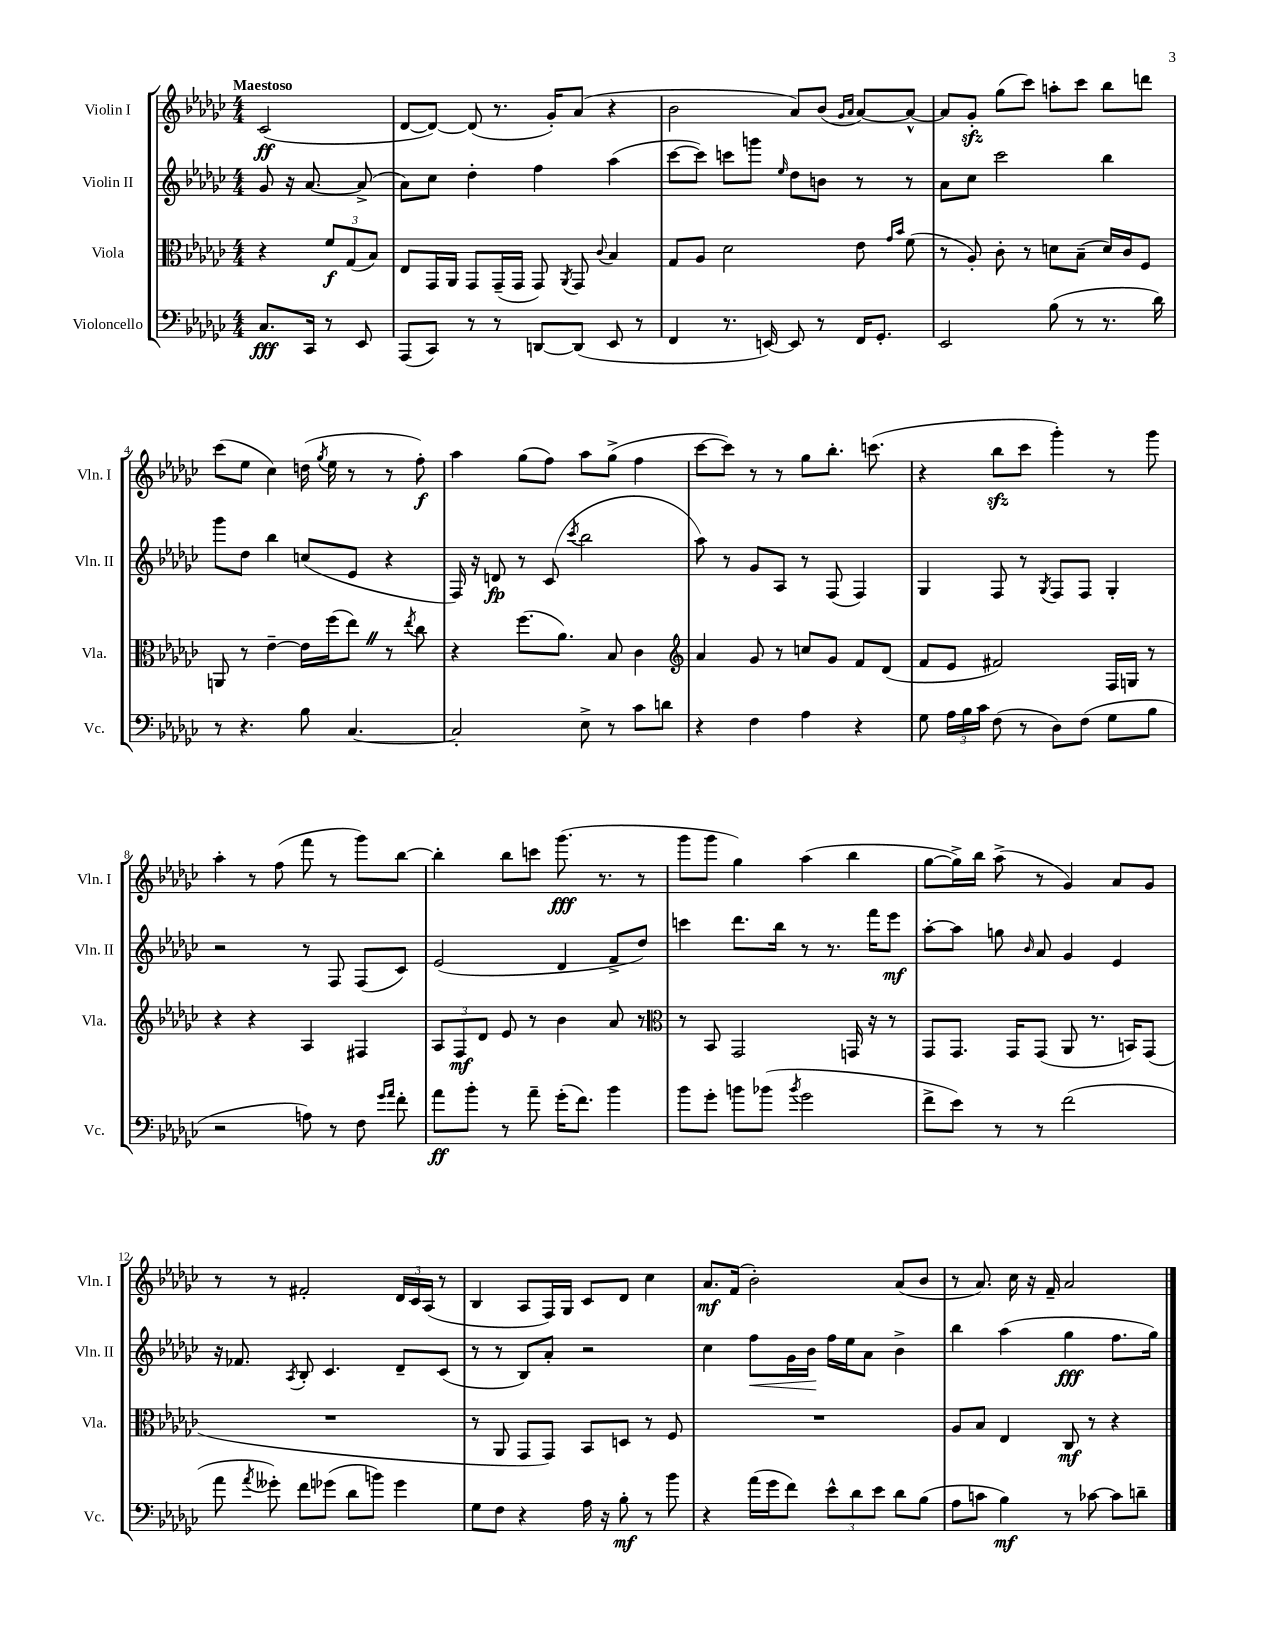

**kern	**dynam	**kern	**dynam	**kern	**dynam	**kern	**dynam
*part4	*part4	*part3	*part3	*part2	*part2	*part1	*part1
*staff4	*staff4	*staff3	*staff3	*staff2	*staff2	*staff1	*staff1
*I"Violoncello	*	*I"Viola	*	*I"Violin II	*	*I"Violin I	*
*I'Vc.	*	*I'Vla.	*	*I'Vln. II	*	*I'Vln. I	*
*clefF4	*	*clefC3	*	*clefG2	*	*clefG2	*
*k[b-e-a-d-g-c-]	*	*k[b-e-a-d-g-c-]	*	*k[b-e-a-d-g-c-]	*	*k[b-e-a-d-g-c-]	*
*M4/4	*	*M4/4	*	*M4/4	*	*M4/4	*
=	=	=	=	=	=	=	=
!	!	!	!	!	!	!LO:TX:a:B:t=Maestoso	!
8.C-/L	fff	4r	.	8g-/	.	(2c-/	ff
.	.	.	.	16r	.	.	.
16CC-/Jk	.	.	.	[8.a-/	.	.	.
8r	.	12f/L	f	.	.	.	.
.	.	(12G-/	.	.	.	.	.
8EE-/	.	.	.	(8a-^/]	.	.	.
.	.	12B-/J)	.	.	.	.	.
=1	=1	=1	=1	=1	=1	=1	=1
(8AAA-/L	.	8E-/L	.	8a-\L)	.	[8d-/L	.
8CC-/J)	.	16GG-/L	.	8cc-\J	.	8d-/J_)	.
.	.	16AA-/JJ	.	.	.	.	.
8r	.	8GG-/L	.	4dd-'\	.	(8d-/]	.
8r	.	(16GG-~/L	.	.	.	8.r	.
.	.	16GG-/JJ	.	.	.	.	.
[8DDn/L	.	8GG-/)	.	4ff\	.	.	.
.	.	.	.	.	.	16g-'/KL)	.
.	.	8qAA-/	.	.	.	.	.
(8DD/J]	.	8GG-/	.	.	.	(8a-/J	.
.	.	8qqc-/	.	.	.	.	.
8EE-/	.	4B-/	.	(4aa-\	.	4r	.
8r	.	.	.	.	.	.	.
=2	=2	=2	=2	=2	=2	=2	=2
4FF/	.	8G-/L	.	[8ccc-\L	.	2b-\	.
.	.	8A-/J	.	8ccc-\J])	.	.	.
8.r	.	2d-\	.	8cccn\L	.	.	.
.	.	.	.	8gggn\J	.	.	.
[16EEn/)	.	.	.	.	.	.	.
.	.	.	.	16qqee-/	.	.	.
8EE/]	.	.	.	8dd-\L	.	8a-/L)	.
8r	.	.	.	8bn\J	.	(8b-/J	.
.	.	.	.	.	.	16qqg-/LL	.
.	.	.	.	.	.	16qqa-/JJ	.
16FF/KL	.	8e-\	.	8r	.	[8a-/L)	.
8.GG-'/J	.	.	.	.	.	.	.
.	.	16qqg-/LL	.	.	.	.	.
.	.	16qqb-/JJ	.	.	.	.	.
.	.	(8f\	.	8r	.	8a-^^/J_	.
=3	=3	=3	=3	=3	=3	=3	=3
2EE-/	.	8r	.	8a-\L	.	8a-/L]	.
.	.	8A-'/)	.	8cc-\J	.	8g-zz'/J	.
.	.	8c-'\	.	2ccc-\	.	(8gg-\L	.
.	.	8r	.	.	.	8ccc-\J)	.
(8B-\	.	8dn\L	.	.	.	8aan'\L	.
8r	.	(8B-~\J	.	.	.	8ccc-\J	.
8.r	.	16d/LL)	.	4bb-\	.	8bb-\L	.
.	.	16c-/J	.	.	.	.	.
.	.	8F/J	.	.	.	8dddn\J	.
16d-\)	.	.	.	.	.	.	.
!!LO:LB:g=z
=4	=4	=4	=4	=4	=4	=4	=4
8r	.	8AAn/	.	8ggg-\L	.	(8ccc-\L	.
4.r	.	8r	.	8dd-\J	.	8ee-\J	.
.	.	[4e-~\	.	4bb-\	.	4cc-\)	.
8B-\	.	16e-\LL]	.	(8ccn/L	.	(16ddn\	.
.	.	.	.	.	.	8qgg-/	.
.	.	(16ff\J	.	.	.	16ee-\	.
[4.C-/	.	8ee-Z\J)	.	8e-/J	.	8r	.
.	.	8r	.	4r	.	8r	.
.	.	8qee-/	.	.	.	.	.
.	.	8cc-\	.	.	.	8ff'\)	f
=5	=5	=5	=5	=5	=5	=5	=5
2C-'/]	.	4r	.	16F/)	.	4aa-\	.
.	.	.	.	16r	.	.	.
.	.	.	.	8dn/	fp	.	.
.	.	(8.ff\L	.	8r	.	(8gg-\L	.
.	.	.	.	(8c-/	.	8ff\J)	.
.	.	8.a-\J)	.	.	.	.	.
.	.	.	.	8qccc-/	.	.	.
8E-^\	.	.	.	2bb-\	.	8aa-\L	.
8r	.	8B-/	.	.	.	(8gg-^\J	.
8c-\L	.	4c-\	.	.	.	4ff\	.
8dn\J	.	.	.	.	.	.	.
=6	=6	=6	=6	=6	=6	=6	=6
*	*	*clefG2	*	*	*	*	*
4r	.	4a-/	.	8aa-\)	.	[8ccc-\L	.
.	.	.	.	8r	.	8ccc-\J])	.
4F\	.	8g-/	.	8g-/L	.	8r	.
.	.	8r	.	8A-/J	.	8r	.
4A-\	.	8ccn/L	.	8r	.	8gg-\L	.
.	.	8g-/J	.	(8F/	.	8.bb-'\J	.
4r	.	8f/L	.	4F/)	.	.	.
.	.	.	.	.	.	(8.cccn\	.
.	.	(8d-/J	.	.	.	.	.
=7	=7	=7	=7	=7	=7	=7	=7
8G-\	.	8f/L	.	4G-/	.	4r	.
24A-\LL	.	8e-/J	.	.	.	.	.
24B-\	.	.	.	.	.	.	.
24c-\JJ	.	.	.	.	.	.	.
(8F\	.	2f#X/)	.	8F/	.	8bb-zz\L	.
8r	.	.	.	8r	.	8ccc-\J	.
.	.	.	.	8qG-/	.	.	.
8D-\L)	.	.	.	8F/L	.	4ggg-'\)	.
(8F\J	.	.	.	8F/J	.	.	.
8G-\L	.	16F/LL	.	4G-'/	.	8r	.
.	.	16Gn/JJ	.	.	.	.	.
8B-\J	.	8r	.	.	.	8ggg-\	.
!!LO:LB:g=z
=8	=8	=8	=8	=8	=8	=8	=8
2r	.	4r	.	2r	.	4aa-'\	.
.	.	4r	.	.	.	8r	.
.	.	.	.	.	.	(8ff\	.
8An\)	.	4A-/	.	8r	.	8fff\	.
8r	.	.	.	8F/	.	8r	.
8F\	.	4F#X/	.	(8F/L	.	8ggg-\L)	.
16qqg-/LL	.	.	.	.	.	.	.
16qqa-/JJ	.	.	.	.	.	.	.
8f'\	.	.	.	8c-/J)	.	[8bb-\J	.
=9	=9	=9	=9	=9	=9	=9	=9
8a-\L	ff	12A-/L	.	(2e-/	.	4bb-'\]	.
.	.	12F/	mf	.	.	.	.
8b-'\J	.	.	.	.	.	.	.
.	.	12d-/J	.	.	.	.	.
8r	.	8e-/	.	.	.	8bb-\L	.
8a-~\	.	8r	.	.	.	8cccn\J	.
(16g-'\KL	.	4b-\	.	4d-/	.	(8.ggg-\	fff
8.f\J)	.	.	.	.	.	.	.
.	.	.	.	.	.	8.r	.
4b-\	.	8a-/	.	8f^/L	.	.	.
.	.	8r	.	8dd-/J)	.	8r	.
=10	=10	=10	=10	=10	=10	=10	=10
*	*	*clefC3	*	*	*	*	*
8b-\L	.	8r	.	4cccn\	.	8ggg-\L	.
8g-'\J	.	8BB-/	.	.	.	8ggg-\J	.
8bn\L	.	2GG-/	.	8.ddd-\L	.	4gg-\)	.
(8b-X\J	.	.	.	.	.	.	.
.	.	.	.	16bb-\Jk	.	.	.
8qb-/	.	.	.	.	.	.	.
2g-\	.	.	.	8r	.	(4aa-\	.
.	.	.	.	8.r	.	.	.
.	.	16GGn/	.	.	.	4bb-\	.
.	.	16r	.	16fff\KL	.	.	.
.	.	8r	.	8eee-\J	mf	.	.
=11	=11	=11	=11	=11	=11	=11	=11
8f^\L	.	8GG-/L	.	[8aa-'\L	.	[8gg-\L	.
8e-\J)	.	8.GG-/J	.	8aa-\J]	.	16gg-^\L])	.
.	.	.	.	.	.	16bb-\JJ	.
8r	.	.	.	8ggn\	.	(8aa-^\	.
.	.	16GG-/KL	.	.	.	.	.
.	.	.	.	16qqb-/	.	.	.
8r	.	(8GG-/J	.	8a-/	.	8r	.
(2f\	.	8AA-/	.	4g-/	.	4g-/)	.
.	.	8.r	.	.	.	.	.
.	.	.	.	4e-/	.	8a-/L	.
.	.	16BBn/KL)	.	.	.	.	.
.	.	(8GG-/J	.	.	.	8g-/J	.
!!LO:LB:g=z
=12	=12	=12	=12	=12	=12	=12	=12
8a-\	.	1r	.	16r	.	8r	.
.	.	.	.	8.f-X/	.	.	.
8qa-/	.	.	.	.	.	.	.
8g--X'\)	.	.	.	.	.	8r	.
.	.	.	.	8qA-/	.	.	.
8f\L	.	.	.	8B-'/	.	2f#X'/	.
(8g-X\J	.	.	.	4.c-/	.	.	.
8d-\L	.	.	.	.	.	.	.
8bn\J)	.	.	.	.	.	.	.
4g-\	.	.	.	8d-~/L	.	24d-/LL	.
.	.	.	.	.	.	24c-/	.
.	.	.	.	.	.	(24A-/JJ	.
.	.	.	.	(8c-/J	.	8r	.
=13	=13	=13	=13	=13	=13	=13	=13
8G-\L	.	8r	.	8r	.	4B-/	.
8F\J	.	8AA-/	.	8r	.	.	.
4r	.	8GG-/L	.	8B-/L)	.	8A-/L	.
.	.	8GG-/J)	.	8a-'/J	.	16F/L)	.
.	.	.	.	.	.	16G-/JJ	.
16A-\	.	8BB-/L	.	2r	.	8c-/L	.
16r	.	.	.	.	.	.	.
8B-'\	mf	8Dn/J	.	.	.	8d-/J	.
8r	.	8r	.	.	.	4cc-\	.
8b-\	.	8F/	.	.	.	.	.
=14	=14	=14	=14	=14	=14	=14	=14
4r	.	1r	.	4cc-\	.	8.a-/L	mf
.	.	.	.	.	.	(16f/Jk	.
!	!	!	!	!	!LO:HP:b	!	!
(16a-\LL	.	.	.	8ff\L	<	2b-'\)	.
16g-\J	.	.	.	.	.	.	.
8f\J)	.	.	.	16g-\L	.	.	.
.	.	.	.	16b-\JJ	.	.	.
12e-^^\L	.	.	.	16ff\LL	[	.	.
.	.	.	.	16ee-\J	.	.	.
12d-\	.	.	.	.	.	.	.
.	.	.	.	8a-\J	.	.	.
12e-\J	.	.	.	.	.	.	.
8d-\L	.	.	.	4b-^\	.	(8a-/L	.
(8B-\J	.	.	.	.	.	8b-/J	.
=15	=15	=15	=15	=15	=15	=15	=15
8A-\L	.	8A-/L	.	4bb-\	.	8r	.
8cn\J	.	8B-/J	.	.	.	8.a-/)	.
4B-\)	mf	4E-/	.	(4aa-\	.	.	.
.	.	.	.	.	.	16cc-\	.
.	.	.	.	.	.	16r	.
.	.	.	.	.	.	16f~/	.
8r	.	8C-/	mf	4gg-\	fff	2a-/	.
[8c-X\	.	8r	.	.	.	.	.
8c-\L]	.	4r	.	8.ff\L	.	.	.
8dn~\J	.	.	.	.	.	.	.
.	.	.	.	16gg-\Jk)	.	.	.
==	==	==	==	==	==	==	==
*-	*-	*-	*-	*-	*-	*-	*-
